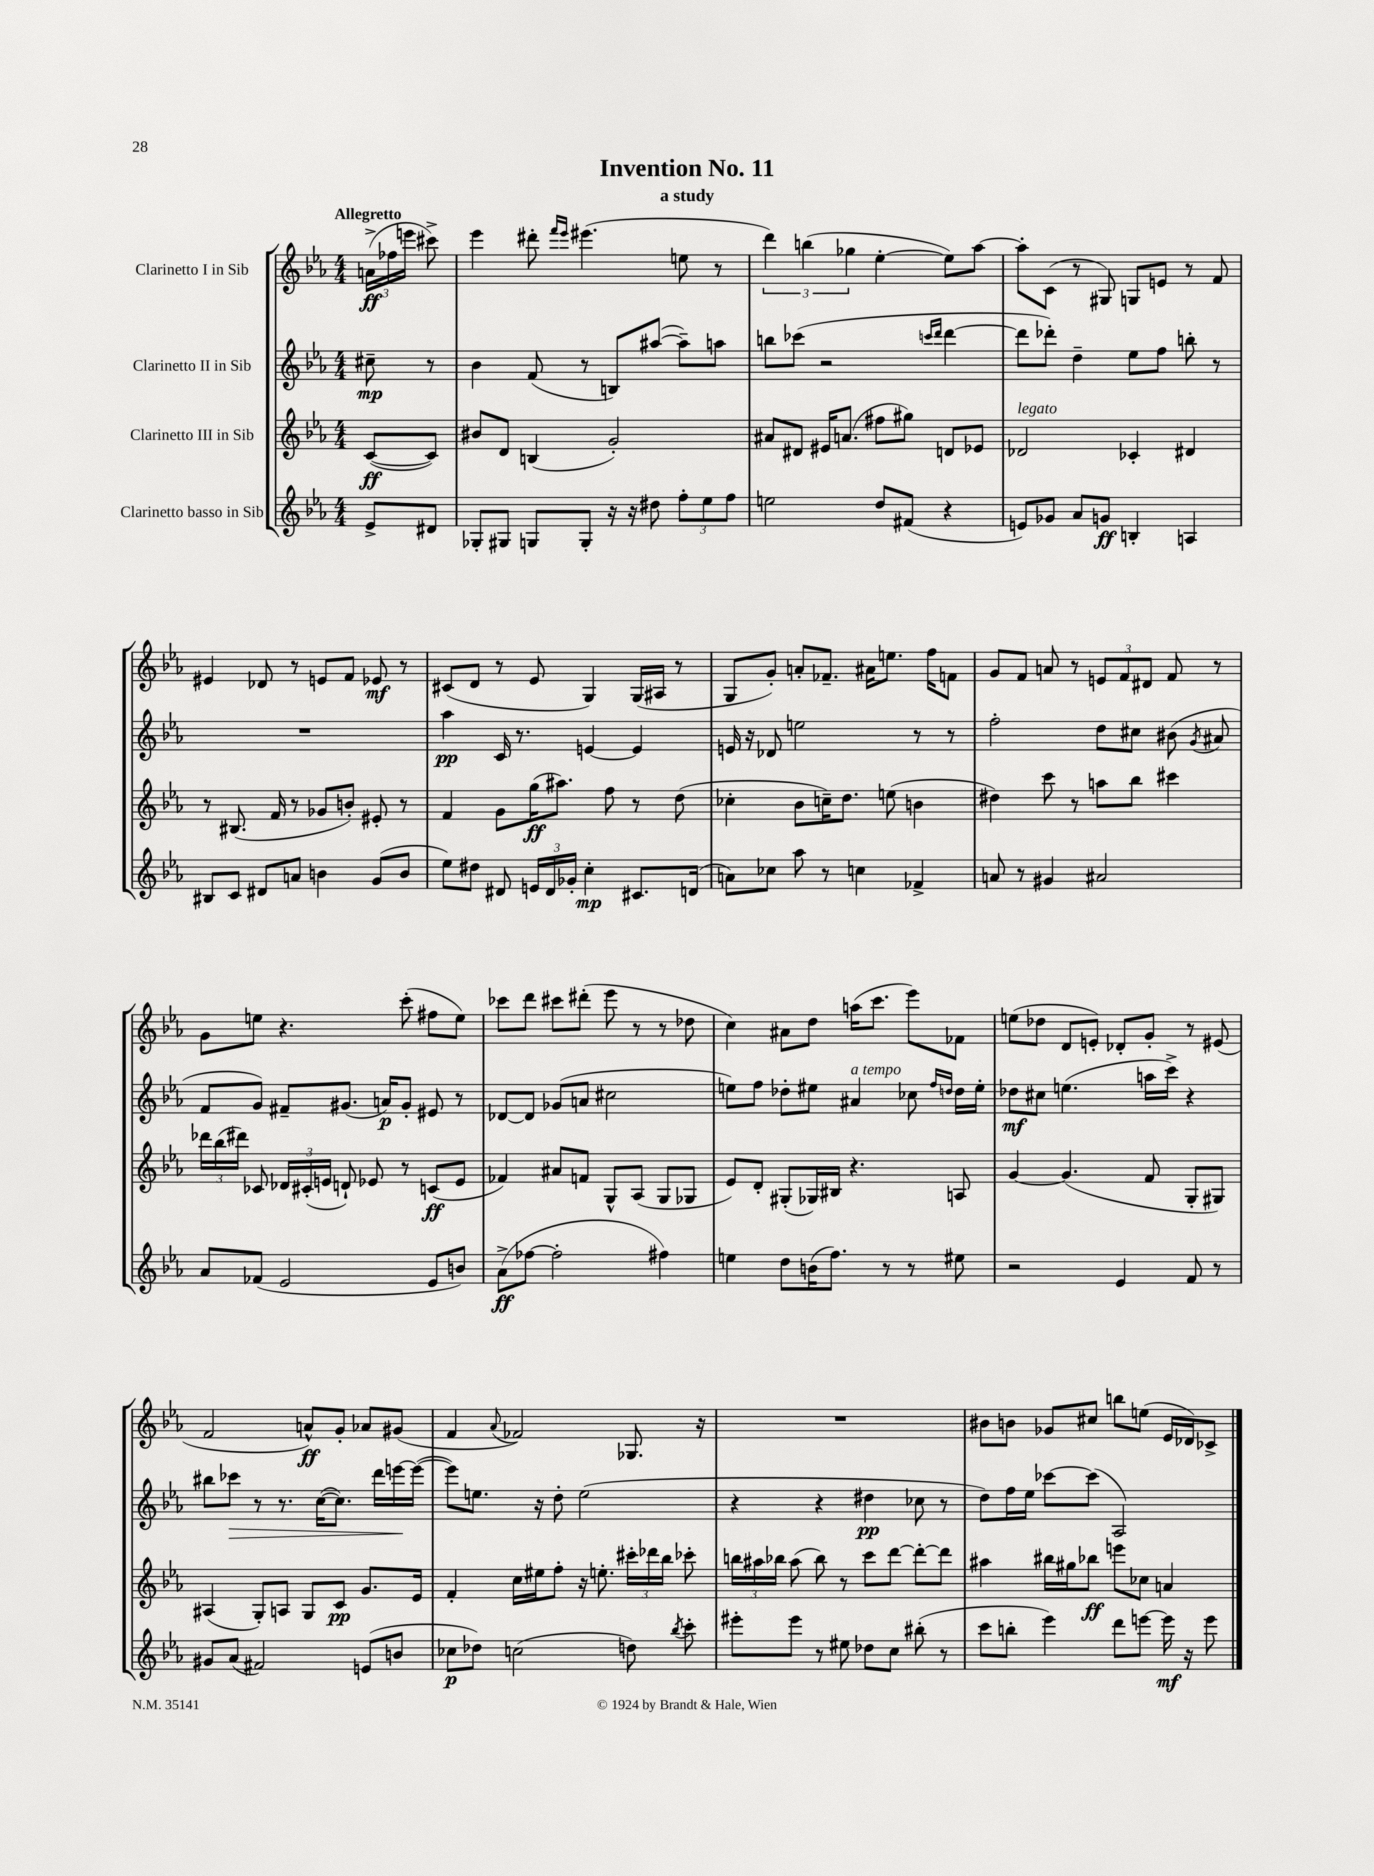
\header { title = "Invention No. 11" subtitle = "a study" }
<<
\new StaffGroup <<
\new Staff = "s0" \with { instrumentName = "Clarinetto I in Sib" } {
    \clef treble \key ees \major \numericTimeSignature \time 4/4 \partial 4 \tempo "Allegretto"
    \autoBeamOff \tuplet 3/2 { a'16[->\ff( fes''16 e'''16] } cis'''8->) |
    ees'''4 dis'''8-. \grace { f'''16[ ees'''16] } eis'''4.( e''8 r8 |
    \tuplet 3/2 { d'''4) b''4( ges''4 } ees''4~-. ees''8[) aes''8]~ |
    aes''8[-. c'8]( r8 gis8) g8[ e'8] r8 f'8 |
    eis'4 des'8 r8 e'8[ f'8] ees'8\mf r8 |
    cis'8[( d'8] r8 ees'8 g4) g16[( ais16] r8 |
    g8[ g'8]-.) a'8[-. fes'8.]-- ais'16[ e''8.] f''16[ f'8] |
    g'8[ f'8] a'8 r8 \tuplet 3/2 { e'8[ f'8 dis'8] } f'8 r8 |
    g'8[ e''8] r4. c'''8-.( fis''8[ e''8]) |
    ces'''8[ d'''8] cis'''8[ dis'''8]-.( ees'''8 r8 r8 des''8 |
    c''4) ais'8[ d''8] a''16[( c'''8.] ees'''8[) fes'8] |
    e''8[( des''8] d'8[ e'8]-.) des'8[-. g'8]-. r8 eis'8( |
    f'2 a'8[-^\ff) g'8]-. aes'8[ gis'8]( |
    f'4 \appoggiatura { aes'8 } fes'2) ges8. r16 |
    R1 |
    bis'8[ b'8] ges'8[ cis''8] b''8[ e''8]( ees'16[ des'16) ces'8]-> \bar "|." |
}
\new Staff = "s1" \with { instrumentName = "Clarinetto II in Sib" } {
    \clef treble \key ees \major \numericTimeSignature \time 4/4 \partial 4
    \autoBeamOff cis''8--\mp r8 |
    bes'4 f'8( r8 b8[) ais''8]~( ais''8[--) a''8] |
    b''8[ ces'''8]( r2 \grace { c'''16[ d'''16] } d'''4~ |
    d'''8[ des'''8]-.) d''4-- ees''8[ f''8] b''8-. r8 |
    R1 |
    aes''4\pp c'16 r8. e'4~ e'4 |
    e'16 r16 des'8 e''2 r8 r8 |
    f''2-. d''8[ cis''8] bis'8( \acciaccatura { g'8 } ais'8 |
    f'8[ g'8]) fis'8[-- gis'8.]( a'16[\p) gis'8]-. eis'8 r8 |
    des'8[~ des'8] ges'8[( a'8] cis''2 |
    e''8[) f''8] des''8[-. eis''8] ais'4^\markup { \italic "a tempo" } ces''8 \grace { f''16[ d''16] } d''16[ eis''16]-. |
    des''8[\mf cis''8] e''4.( a''16[ c'''16]->) r4 |
    bis''8[ ces'''8]\> r8 r8. c''16[~( c''8.]) d'''16[ e'''16~\! e'''16]~( |
    e'''8[) e''8.] r16 d''8-. e''2( |
    r4 r4 dis''4\pp ces''8 r8 |
    d''8[) f''16 ees''16] ces'''8[~ ces'''8]( aes2) \bar "|." |
}
\new Staff = "s2" \with { instrumentName = "Clarinetto III in Sib" } {
    \clef treble \key ees \major \numericTimeSignature \time 4/4 \partial 4
    \autoBeamOff c'8[~\ff( c'8]) |
    bis'8[ d'8] b4( g'2-.) |
    ais'8[ dis'8] eis'16[ a'8.]( fis''8[ gis''8]) d'8[ ees'8] |
    des'2^\markup { \italic "legato" } ces'4-. dis'4 |
    r8 bis8.( f'16 r8 ges'8[ b'8]-.) eis'8-. r8 |
    f'4 g'8[ g''16\ff( ais''8.]) f''8 r8 d''8( |
    ces''4-. bes'8[ c''16--) d''8.] e''8( b'4 |
    dis''4) c'''8 r8 a''8[ bes''8] cis'''4 |
    \tuplet 3/2 { des'''16[ bes''16( dis'''16]) } ces'8 \tuplet 3/2 { des'16[ cis'16-.( e'16] } d'8-!) ees'8 r8 c'8[\ff( ees'8] |
    fes'4) ais'8[ f'8] g8[-^ aes8]( g8[ ges8] |
    ees'8[) d'8]-. gis8[-.( ges16) bis16] r4. a8 |
    g'4~ g'4.( f'8 g8[-. gis8]) |
    ais4( g8[-.) a8] g8[ c'8]\pp g'8.[ ees'16] |
    f'4-. c''16[ eis''16 f''8]-. r16 e''8.-. \tuplet 3/2 { cis'''16[-. des'''16 bes''16] } ces'''8-. |
    \tuplet 3/2 { b''16[ ais''16 bes''16] } ais''8( bes''8) r8 c'''8[ d'''8]~ d'''8[~-. d'''8] |
    ais''4 bis''16[ gis''16 bes''8]\ff e'''8[ ces''8] a'4 \bar "|." |
}
\new Staff = "s3" \with { instrumentName = "Clarinetto basso in Sib" } {
    \clef treble \key ees \major \numericTimeSignature \time 4/4 \partial 4
    \autoBeamOff ees'8[-> dis'8] |
    ges8[-. gis8] g8[ g8]-. r16 r16 dis''8 \tuplet 3/2 { f''8[-. ees''8 f''8] } |
    e''2 d''8[ fis'8]( r4 |
    e'8[) ges'8] aes'8[ g'8]\ff b4-. a4 |
    bis8[ c'8] dis'8[ a'8] b'4 g'8[( b'8] |
    ees''8[) dis''8] dis'8 \tuplet 3/2 { e'16[ dis'16 ges'16]-. } c''4-.\mp cis'8.[ d'16]( |
    a'8[) ces''8] aes''8 r8 c''4 fes'4-> |
    a'8 r8 gis'4 ais'2 |
    aes'8[ fes'8]( ees'2 ees'8[ b'8]) |
    aes'8[->\ff( fes''8]~ fes''2-. fis''4) |
    e''4 d''8[ b'16( f''8.]) r8 r8 eis''8 |
    r2 ees'4 f'8 r8 |
    gis'8[ aes'8]( fis'2) e'8[( b'8] |
    ces''8[\p des''8]) c''2( d''8) \acciaccatura { bes''8 } c'''8-. |
    eis'''8[-. eis'''8] r8 eis''8 des''8[ c''8] bis''8-.( r8 |
    c'''8[ b''8]-. ees'''4) d'''8[ e'''8]~ e'''16\mf r16 e'''8 \bar "|." |
}
>>
>>
\layout { \context { \Score \remove "Bar_number_engraver" } }
